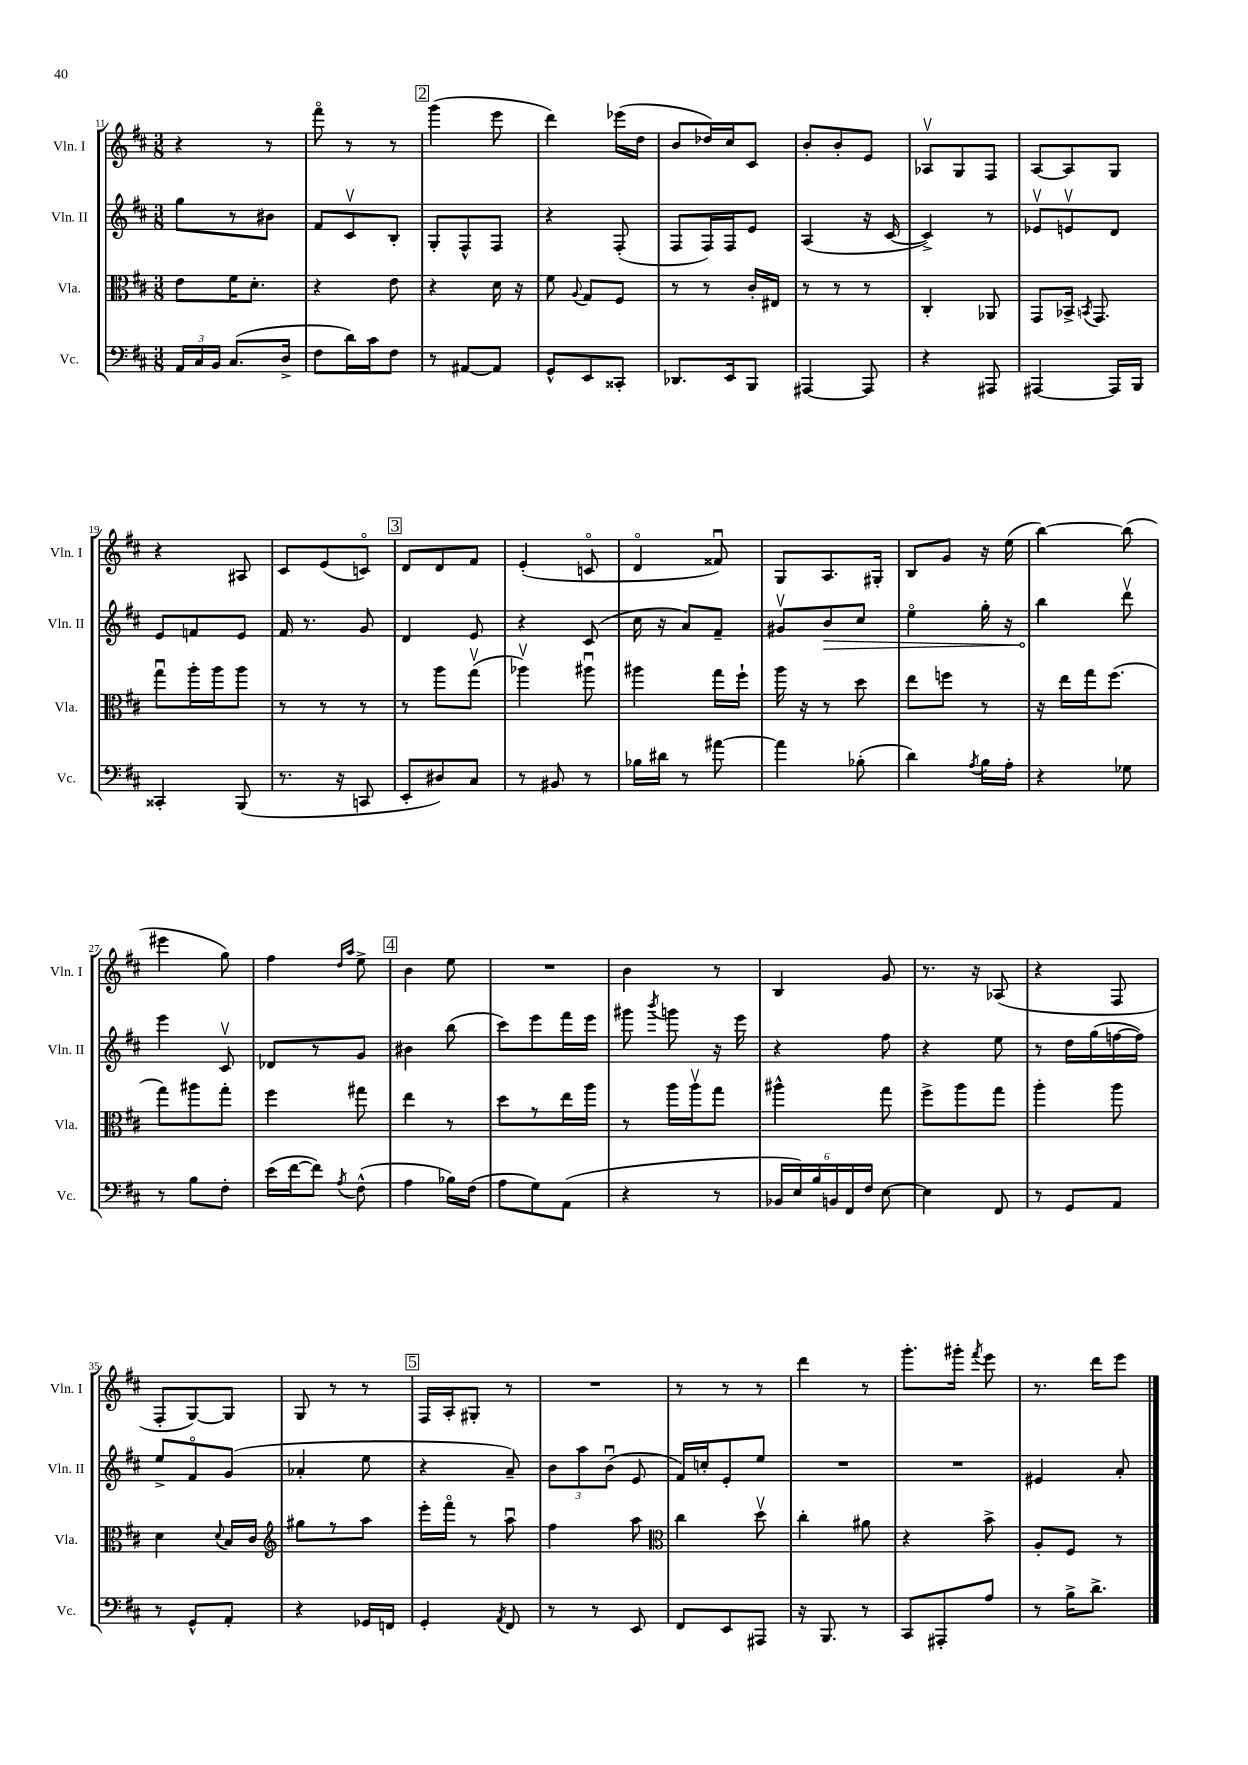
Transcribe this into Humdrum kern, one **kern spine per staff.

**kern	**kern	**kern	**kern
*staff4	*staff3	*staff2	*staff1
*clefF4	*clefC3	*clefG2	*clefG2
*k[f#c#]	*k[f#c#]	*k[f#c#]	*k[f#c#]
*M3/8	*M3/8	*M3/8	*M3/8
24AA	8e	8gg	4r
24C#	.	.	.
24BB	.	.	.
(8.C#	16f#	8r	.
.	8.d'	.	.
.	.	8b#	8r
16D^	.	.	.
=	=	=	=
8F#	4r	8f#	8fff#o
16d)	.	8c#v	8r
16c#	.	.	.
8F#	8e	8B'	8r
=	=	=	=
8r	4r	8G'	(4ggg
[8AA#	.	8F#^^	.
8AA#]	16d	8F#	8eee
.	16r	.	.
=	=	=	=
8GG^^	8f#	4r	4ddd)
.	8qqA	.	.
8EE	8G	.	.
8CC##'	8F#	(8F#'	(16eee-
.	.	.	16dd
=	=	=	=
8.DD-	8r	8F#	8b
.	8r	16F#)	16dd-)
16EE	.	16F#	16cc#
8BBB	16c#'	8e	8c#
.	16E#	.	.
=	=	=	=
[4AAA#	8r	(4A	8b'
.	8r	.	8b'
8AAA#]	8r	16r	8e
.	.	[16c#	.
=	=	=	=
4r	4C#'	4c#^])	8A-v
.	.	.	8G
8AAA#	8AA-	8r	8F#
=	=	=	=
[4AAA#	8GG	8e-v	[8A
.	16BB-^	8ev	8A]
.	8qBB	.	.
.	8.GG	.	.
16AAA#]	.	8d	8G
16BBB	.	.	.
=	=	=	=
4CC##'	8ggu	8e	4r
.	16aa'	8f	.
.	16aa	.	.
(8BBB	8aa	8e	8A#
=	=	=	=
8.r	8r	16f#	8c#
.	.	8.r	.
.	8r	.	(8e
16r	.	.	.
8CC	8r	8g	8co)
=	=	=	=
8EE'	8r	4d	8d
8D#)	8aa	.	8d
8C#	(8ggv	8e	8f#
=	=	=	=
8r	4aa-v)	4r	(4e'
8BB#	.	.	.
8r	8aa#u	(8c#	8co
=	=	=	=
16B-	4aa#	16cc#	4do
16d#	.	16r	.
8r	.	8a)	.
[8a#	16gg	8f#~	8f##u)
.	16ff#`	.	.
=	=	=	=
4a#]	16aa	8g#v	8G
.	16r	.	.
.	8r	8b	8.A
(8B-'	8dd	8cc#	.
.	.	.	16G#'
=	=	=	=
4d)	8ee	4eeo	8B
.	8ff	.	8g
8qA	.	.	.
16B	8r	16gg'	16r
16A'	.	16r	(16ee
=	=	=	=
4r	16r	4bb	[4bb)
.	16ee	.	.
.	16gg	.	.
.	(8.ff#	.	.
8G-	.	8dddv	(8bb]
=	=	=	=
8r	8gg)	4eee	4eee#
8B	8aa#	.	.
8F#'	8gg'	8c#v	8gg)
=	=	=	=
(16e	4ff#	8d-	4ff#
[16f#	.	.	.
8f#])	.	8r	.
.	.	.	16qqdd
8qA	.	.	16qqaa
(8F#^^	8gg#	8g	8ee^
=	=	=	=
4A	4ee	4b#	4b
16B-)	8r	(8bb	8ee
(16F#	.	.	.
=	=	=	=
8A	8dd	8ccc#)	4.r
8G)	8r	8eee	.
(8AA	16ee	16fff#	.
.	16aa	16eee	.
=	=	=	=
4r	8r	8ggg#	4b
.	.	8qbbb	.
.	16aa	8ggg	.
.	16aav	.	.
8r	8gg	16r	8r
.	.	16eee	.
=	=	=	=
24BB-	4aa#^^	4r	4B
24E)	.	.	.
24B	.	.	.
24BB	.	.	.
24FF#	.	.	.
24F#	.	.	.
[8E	8gg	8ff#	8g
=	=	=	=
4E]	8ff#^	4r	8.r
.	8aa	.	.
.	.	.	16r
8FF#	8gg	8ee	(8A-
=	=	=	=
8r	4aa'	8r	4r
8GG	.	16dd	.
.	.	(16gg	.
8AA	8aa	[16ff	8F#
.	.	16ff])	.
=	=	=	=
8r	4d	8ee^	8F#'
8GG^^	.	8f#o	[8G)
.	8qqd	.	.
8AA'	16B	(8g	8G]
.	16c#	.	.
=	=	=	=
*	*clefG2	*	*
4r	8gg#	4a-'	8G
.	8r	.	8r
16GG-	8aa	8ee	8r
16FF	.	.	.
=	=	=	=
4GG'	16eee'	4r	16F#
.	16fff#o	.	16A'
.	8r	.	8G#'
8qAA	.	.	.
8FF#	8aau	8a~)	8r
=	=	=	=
8r	4ff#	12b	4.r
.	.	12aa	.
8r	.	.	.
.	.	(12bu	.
8EE	8aa	8e	.
=	=	=	=
*	*clefC3	*	*
8FF#	4cc#	16f#)	8r
.	.	16cc'	.
8EE	.	8e'	8r
8AAA#	8ddv	8ee	8r
=	=	=	=
16r	4cc#'	4.r	4ddd
8.BBB	.	.	.
8r	8a#	.	8r
=	=	=	=
8CC#	4r	4.r	8.ggg'
8AAA#'	.	.	.
.	.	.	16ggg#'
.	.	.	8qfff#
8A	8b^	.	8eee
=	=	=	=
8r	8A'	4e#	8.r
16B^	8F#	.	.
8.d^	.	.	16ddd
.	8r	8a'	8eee
==	==	==	==
*-	*-	*-	*-
